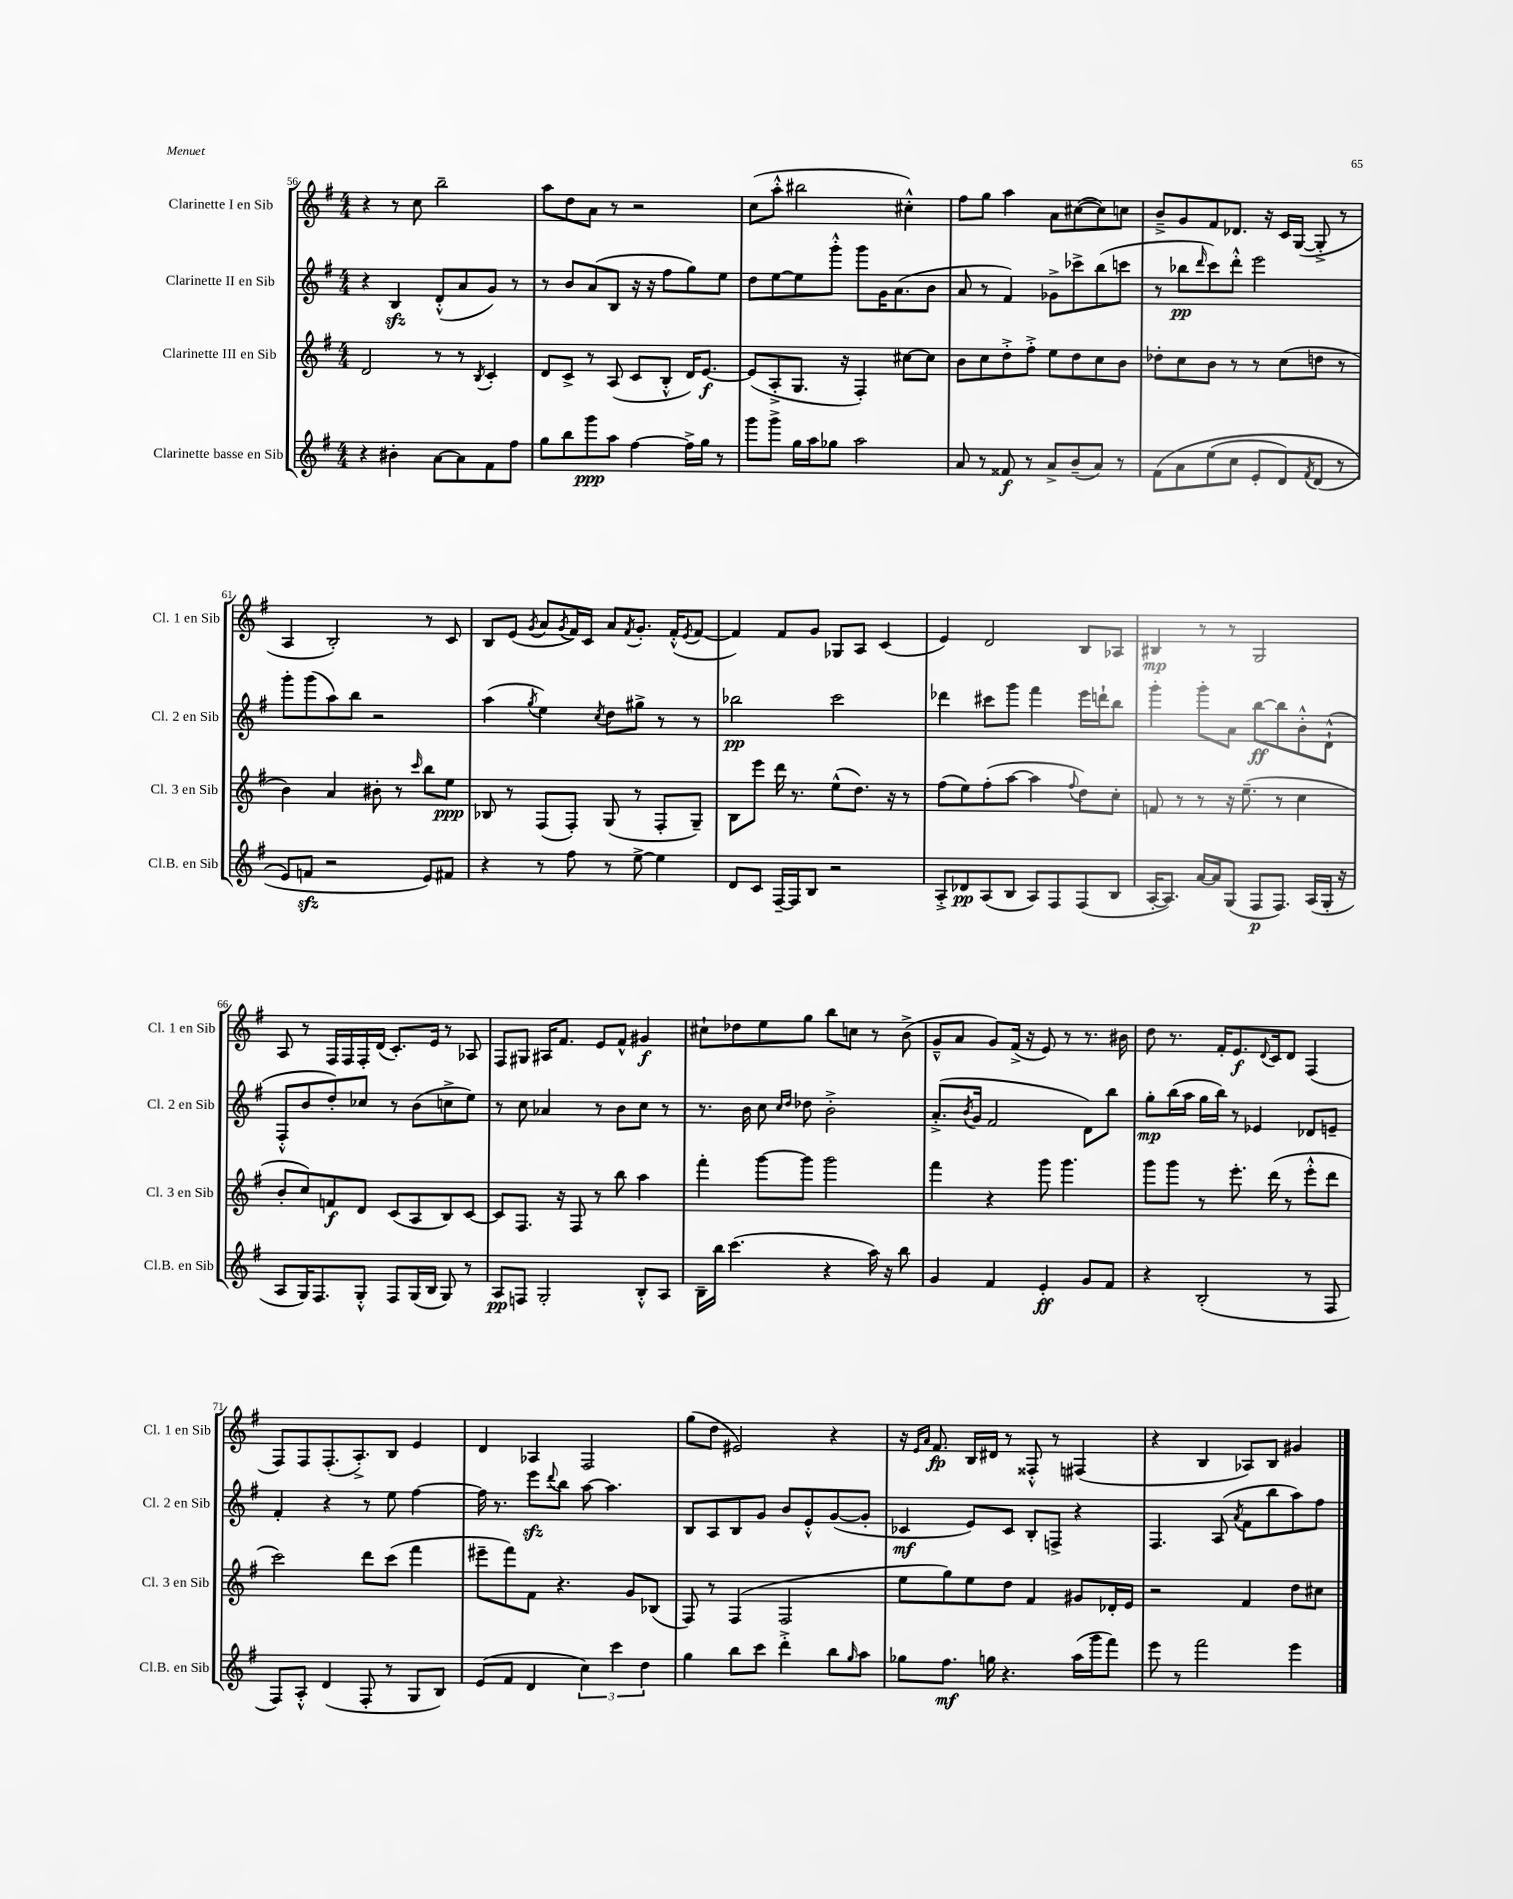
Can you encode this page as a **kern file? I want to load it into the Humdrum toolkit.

**kern	**dynam	**kern	**dynam	**kern	**dynam	**kern	**dynam
*part4	*part4	*part3	*part3	*part2	*part2	*part1	*part1
*staff4	*staff4	*staff3	*staff3	*staff2	*staff2	*staff1	*staff1
*I"Clarinette basse en Sib	*	*I"Clarinette III en Sib	*	*I"Clarinette II en Sib	*	*I"Clarinette I en Sib	*
*I'Cl.B. en Sib	*	*I'Cl. 3 en Sib	*	*I'Cl. 2 en Sib	*	*I'Cl. 1 en Sib	*
*clefG2	*	*clefG2	*	*clefG2	*	*clefG2	*
*k[f#]	*	*k[f#]	*	*k[f#]	*	*k[f#]	*
*M4/4	*	*M4/4	*	*M4/4	*	*M4/4	*
=56	=56	=56	=56	=56	=56	=56	=56
4r	.	2d/	.	4r	.	4r	.
4b#X'\	.	.	.	4Bzz/	.	8r	.
.	.	.	.	.	.	8cc\	.
[8a\L	.	8r	.	(8d'^^/L	.	2bb~\	.
8a\]	.	8r	.	8a/	.	.	.
.	.	8qB/	.	.	.	.	.
8f#\	.	4c'/	.	8g/J)	.	.	.
8ff#\J	.	.	.	8r	.	.	.
=57	=57	=57	=57	=57	=57	=57	=57
8gg\L	.	8d/L	.	8r	.	8aa\L	.
8bb\	.	8c^/J	.	8b/L	.	8dd\	.
8ggg\	ppp	8r	.	(8a/	.	8a\J	.
8aa\J	.	(8A/	.	8B/J	.	8r	.
[4ff#\	.	8c/L	.	16r	.	2r	.
.	.	.	.	16r	.	.	.
.	.	8B'^^/J	.	8ff#\L	.	.	.
16ff#^\LL]	.	16d/KL)	.	8gg\)	.	.	.
16gg\JJ	.	[8.e/J	f	.	.	.	.
8r	.	.	.	8ee\J	.	.	.
=58	=58	=58	=58	=58	=58	=58	=58
8ggg\L	.	(8e/L]	.	8dd\L	.	(8cc\L	.
8ggg^\J	.	8A'^/	.	[8ee\	.	8aa'^^\J	.
16gg\LL	.	8.G/J	.	8ee\]	.	2bb#X\	.
16aa\J	.	.	.	.	.	.	.
8gg-X\J	.	.	.	8ggg'^^\J	.	.	.
.	.	16r	.	.	.	.	.
2aa\	.	4F#'/)	.	8ggg\L	.	.	.
.	.	.	.	16g\K	.	.	.
.	.	.	.	(8.a\	.	.	.
.	.	[8cc#X\L	.	.	.	4cc#X'^^\)	.
.	.	8cc#\J]	.	8b\J	.	.	.
=59	=59	=59	=59	=59	=59	=59	=59
8a/	.	8b\L	.	8a/	.	8ff#\L	.
8r	.	8cc\	.	8r	.	8gg\J	.
8f##X/	f	8dd'^\	.	4f#/)	.	4aa\	.
8r	.	8ff#'^\J	.	.	.	.	.
8a^/L	.	8ee\L	.	8g-X^\L	.	8a\L	.
(8b~/	.	8dd\	.	8ccc-X^\	.	([8cc#X\	.
8a/J)	.	8cc\	.	(8bb\	.	8cc#\])	.
8r	.	8b\J	.	8cccn\J	.	8ccn\J	.
=60	=60	=60	=60	=60	=60	=60	=60
(8f#\L	.	8dd-X'\L	.	8r	.	8b~^/L	.
8a\	.	8cc\	.	8bb-X\L	pp	8g/	.
.	.	.	.	16qqddd/	.	.	.
(8ee\	.	8b\J	.	8ccc\)	.	8f#/	.
8cc\J	.	8r	.	8ddd'^^\J	.	8.d-X/J	.
8e'/L	.	8r	.	2eee\	.	.	.
.	.	.	.	.	.	16r	.
8d/)	.	(8cc\L	.	.	.	16c/LL	.
.	.	.	.	.	.	([16G/JJ	.
8qf#/	.	.	.	.	.	.	.
(8d/J	.	8ddn\J	.	.	.	8G'^/]	.
8r	.	8r	.	.	.	8r	.
!!LO:LB:g=z
=61	=61	=61	=61	=61	=61	=61	=61
8e/L)	.	4b\)	.	8ggg'\L	.	4A/	.
8fnzz/J	.	.	.	(8ggg\	.	.	.
2r	.	4a/	.	8aa\)	.	2B'/)	.
.	.	.	.	8bb\J	.	.	.
.	.	8b#X'\	.	2r	.	.	.
.	.	8r	.	.	.	.	.
.	.	16qqccc/	.	.	.	.	.
8e/L)	.	8bb\L	.	.	.	8r	.
8f#X/J	.	8ee\J	ppp	.	.	8c/	.
=62	=62	=62	=62	=62	=62	=62	=62
4r	.	8B-X/	.	(4aa\	.	8B/L	.
.	.	8r	.	.	.	(8e/J	.
.	.	.	.	8qgg/	.	8qg/	.
8r	.	(8F#/L	.	4ee\)	.	8a/L	.
.	.	.	.	.	.	8qg/	.
8ff#\	.	8F#'/J)	.	.	.	16f#/L)	.
.	.	.	.	.	.	16c/JJ	.
.	.	.	.	8qcc/	.	.	.
8r	.	(8G/	.	8dd\L	.	8a/L	.
.	.	.	.	.	.	8qf#/	.
[8ee^\	.	8r	.	8gg#X^\J	.	8.g'/J	.
4ee\]	.	8F#'/L	.	8r	.	.	.
.	.	.	.	.	.	(16f#'^^/KL	.
.	.	.	.	.	.	8qe/	.
.	.	8G~/J)	.	8r	.	[8f#/J	.
=63	=63	=63	=63	=63	=63	=63	=63
8d/L	.	8B\L	.	2bb-X\	pp	4f#/])	.
8c/J	.	8eee\J	.	.	.	.	.
[16F#~/LL	.	16ddd\	.	.	.	8f#/L	.
16F#/J]	.	8.r	.	.	.	.	.
8B/J	.	.	.	.	.	8g/J	.
2r	.	(8ee^^\L	.	2ccc\	.	8G-X/L	.
.	.	8.dd\J)	.	.	.	8A/J	.
.	.	.	.	.	.	(4c/	.
.	.	16r	.	.	.	.	.
.	.	8r	.	.	.	.	.
=64	=64	=64	=64	=64	=64	=64	=64
8A'^/L	.	(8ff#\L	.	4ddd-X\	.	4e/)	.
8d-X/	pp	8ee\)	.	.	.	.	.
(8A/	.	(8ff#'\	.	8ccc#X\L	.	2d/	.
8B/J	.	[8aa\J	.	8ggg\J	.	.	.
8A/L)	.	4aa\]	.	4fff#\	.	.	.
8F#/	.	.	.	.	.	.	.
.	.	8qqff#/	.	.	.	.	.
(8F#/	.	8dd\L)	.	16eee\LL	.	8B/L	.
.	.	.	.	16dddn`\J	.	.	.
8B/J	.	8cc'\J	.	8bb\J	.	8A-X/J	.
=65	=65	=65	=65	=65	=65	=65	=65
[16A'/KL	.	8fn/	.	4ggg'\	.	4B#X/	mp
8.A/J])	.	.	.	.	.	.	.
.	.	8r	.	.	.	.	.
[16a/LL	.	8r	.	8ggg'\L	.	8r	.
16a/J]	.	.	.	.	.	.	.
(8G/J	.	16r	.	8a\J	.	8r	.
.	.	(8.ee~\	.	.	.	.	.
8F#/L	p	.	.	[8bb\L	ff	2G/	.
8.F#/J)	.	8r	.	8bb\]	.	.	.
.	.	4cc\	.	8b'^^\	.	.	.
(16A/LL	.	.	.	.	.	.	.
16G'/JJ	.	.	.	(8d`^^\J	.	.	.
16r	.	.	.	.	.	.	.
!!LO:LB:g=z
=66	=66	=66	=66	=66	=66	=66	=66
8A/L	.	8b'/L	.	8F#'^^/L	.	8A/	.
16G/K)	.	8cc/)	.	8b/	.	8r	.
8.F#/	.	.	.	.	.	.	.
.	.	8fn/	f	8dd'/)	.	16F#/LL	.
.	.	.	.	.	.	16F#/	.
8G'^^/J	.	8d/J	.	8cc-X/J	.	16F#'/	.
.	.	.	.	.	.	(16d/JJ	.
8F#/L	.	(8c/L	.	8r	.	8.c'/L)	.
(16G/L	.	8A/	.	(8b\L	.	.	.
16B/JJ	.	.	.	.	.	16e/Jk	.
8G/)	.	8B/)	.	8ccn^\	.	8r	.
8r	.	[8c/J	.	8ee\J)	.	8A-X/	.
=67	=67	=67	=67	=67	=67	=67	=67
8A/L	pp	8c/L]	.	8r	.	8F#/L	.
8Fn/J	.	8.F#/J	.	8cc\	.	8G#X/J	.
2G'/	.	.	.	4a-X/	.	16A#X/KL	.
.	.	16r	.	.	.	8.f#/J	.
.	.	8F#/	.	.	.	.	.
.	.	8r	.	8r	.	8e/L	.
.	.	8bb\	.	8b\L	.	8f#^^/J	.
8B'^^/L	.	4aa\	.	8cc\J	.	4g#X/	f
8A/J	.	.	.	8r	.	.	.
=68	=68	=68	=68	=68	=68	=68	=68
16B~\LL	.	4fff#'\	.	8.r	.	8cc#X`\L	.
16bb\JJ	.	.	.	.	.	.	.
(4.ccc\	.	.	.	.	.	8dd-X\	.
.	.	.	.	16b\	.	.	.
.	.	[8ggg\L	.	8cc\	.	8ee\	.
.	.	.	.	16qqcc/LL	.	.	.
.	.	.	.	16qqdd/JJ	.	.	.
.	.	8ggg\J]	.	8dd-X\	.	8gg\J	.
4r	.	2ggg\	.	2b'^\	.	8bb\L	.
.	.	.	.	.	.	8ccn\J	.
16aa\)	.	.	.	.	.	8r	.
16r	.	.	.	.	.	.	.
8bb\	.	.	.	.	.	(8b^\	.
=69	=69	=69	=69	=69	=69	=69	=69
4g/	.	4fff#\	.	(8.a'^/L	.	8g~^^/L	.
.	.	.	.	.	.	8a/J	.
.	.	.	.	8qb/	.	.	.
.	.	.	.	16g/Jk	.	.	.
4f#/	.	4r	.	2f#/	.	8g/L)	.
.	.	.	.	.	.	(16f#^/Jk	.
.	.	.	.	.	.	16r	.
4e'/	ff	8ggg\	.	.	.	8e/)	.
.	.	4.ggg\	.	.	.	8r	.
8g/L	.	.	.	8d\L)	.	8.r	.
8f#/J	.	.	.	8bb\J	.	.	.
.	.	.	.	.	.	16b#X\	.
=70	=70	=70	=70	=70	=70	=70	=70
4r	.	8ggg\L	.	8gg'\L	mp	8dd\	.
.	.	8ggg\J	.	(16bb\L	.	8.r	.
.	.	.	.	16aa\JJ	.	.	.
(2B'/	.	8r	.	16gg\LL	.	.	.
.	.	.	.	16bb\JJ)	.	16f#'/KL	.
.	.	8.eee'\	.	8r	.	8.e/	f
.	.	.	.	4e-X/	.	.	.
.	.	.	.	.	.	8qqd/	.
.	.	(16ddd\	.	.	.	16c/k	.
.	.	8r	.	.	.	8d/J	.
8r	.	8eee'^^\L	.	8d-X/L	.	(4F#/	.
8F#/	.	8ddd\J	.	8en~/J	.	.	.
!!LO:LB:g=z
=71	=71	=71	=71	=71	=71	=71	=71
8F#/L)	.	2ccc\)	.	4f#'/	.	8F#/L)	.
8A'^^/J	.	.	.	.	.	8F#/	.
(4d/	.	.	.	4r	.	(8.F#'/	.
.	.	.	.	.	.	8.A'^/)	.
8F#'/	.	8ddd\L	.	8r	.	.	.
8r	.	(8ccc\J	.	8ee\	.	8B/J	.
8G/L	.	4fff#\	.	[4ff#\	.	4e/	.
8B/J)	.	.	.	.	.	.	.
=72	=72	=72	=72	=72	=72	=72	=72
(8e/L	.	8eee#X~\L	.	16ff#\]	.	4d/	.
.	.	.	.	8.r	.	.	.
8f#/J	.	8fff#\)	.	.	.	.	.
4d/	.	8f#\J	.	8eeezz\L	.	4A-X/	.
.	.	.	.	8qqddd/	.	.	.
.	.	4.r	.	8bb\J	.	.	.
6cc\)	.	.	.	[8aa\	.	2F#/	.
.	.	.	.	4.aa\]	.	.	.
6ccc\	.	.	.	.	.	.	.
.	.	8g/L	.	.	.	.	.
6dd\	.	.	.	.	.	.	.
.	.	(8B-X/J	.	.	.	.	.
=73	=73	=73	=73	=73	=73	=73	=73
4gg\	.	8F#/)	.	8B/L	.	(8gg\L	.
.	.	8r	.	8A/	.	8dd\J	.
8bb\L	.	(4F#/	.	8B/	.	2e#X/)	.
8ccc\J	.	.	.	8g/J	.	.	.
4ddd'^\	.	2F#/	.	8b/L	.	.	.
.	.	.	.	8e'^^/	.	.	.
8bb\L	.	.	.	([8g/	.	4r	.
16qqgg/	.	.	.	.	.	.	.
8aa\J	.	.	.	8g'/J]	.	.	.
=74	=74	=74	=74	=74	=74	=74	=74
8gg-X\L	.	8ee\L	.	4c-X/	mf	16r	.
.	.	.	.	.	.	16qqe/LL	.
.	.	.	.	.	.	16qqa/JJ	.
.	.	.	.	.	.	8.f#/	fp
8.ff#\J	mf	8gg\)	.	.	.	.	.
.	.	8ee\	.	8e/L)	.	16B/LL	.
16ggn\	.	.	.	.	.	16d#X/JJ	.
4.r	.	8dd\J	.	8c-/J	.	8r	.
.	.	4f#/	.	8B'/L	.	8F##X'^^/	.
.	.	.	.	8Fn^/J	.	8r	.
(16aa\LL	.	8g#X/L	.	4r	.	(4F#X/	.
16ggg\J	.	.	.	.	.	.	.
8fff#\J)	.	16d-X'/L	.	.	.	.	.
.	.	16e/JJ	.	.	.	.	.
=75	=75	=75	=75	=75	=75	=75	=75
8eee\	.	2r	.	4.F#/	.	4r	.
8r	.	.	.	.	.	.	.
2fff#\	.	.	.	.	.	4B/	.
.	.	.	.	(8A/	.	.	.
.	.	.	.	8qa/	.	.	.
.	.	4f#/	.	8f#\L	.	8A-X/L)	.
.	.	.	.	8bb\	.	8B/J	.
4eee\	.	8dd\L	.	8aa\)	.	4g#X/	.
.	.	8cc#X\J	.	8ff#\J	.	.	.
==	==	==	==	==	==	==	==
*-	*-	*-	*-	*-	*-	*-	*-
